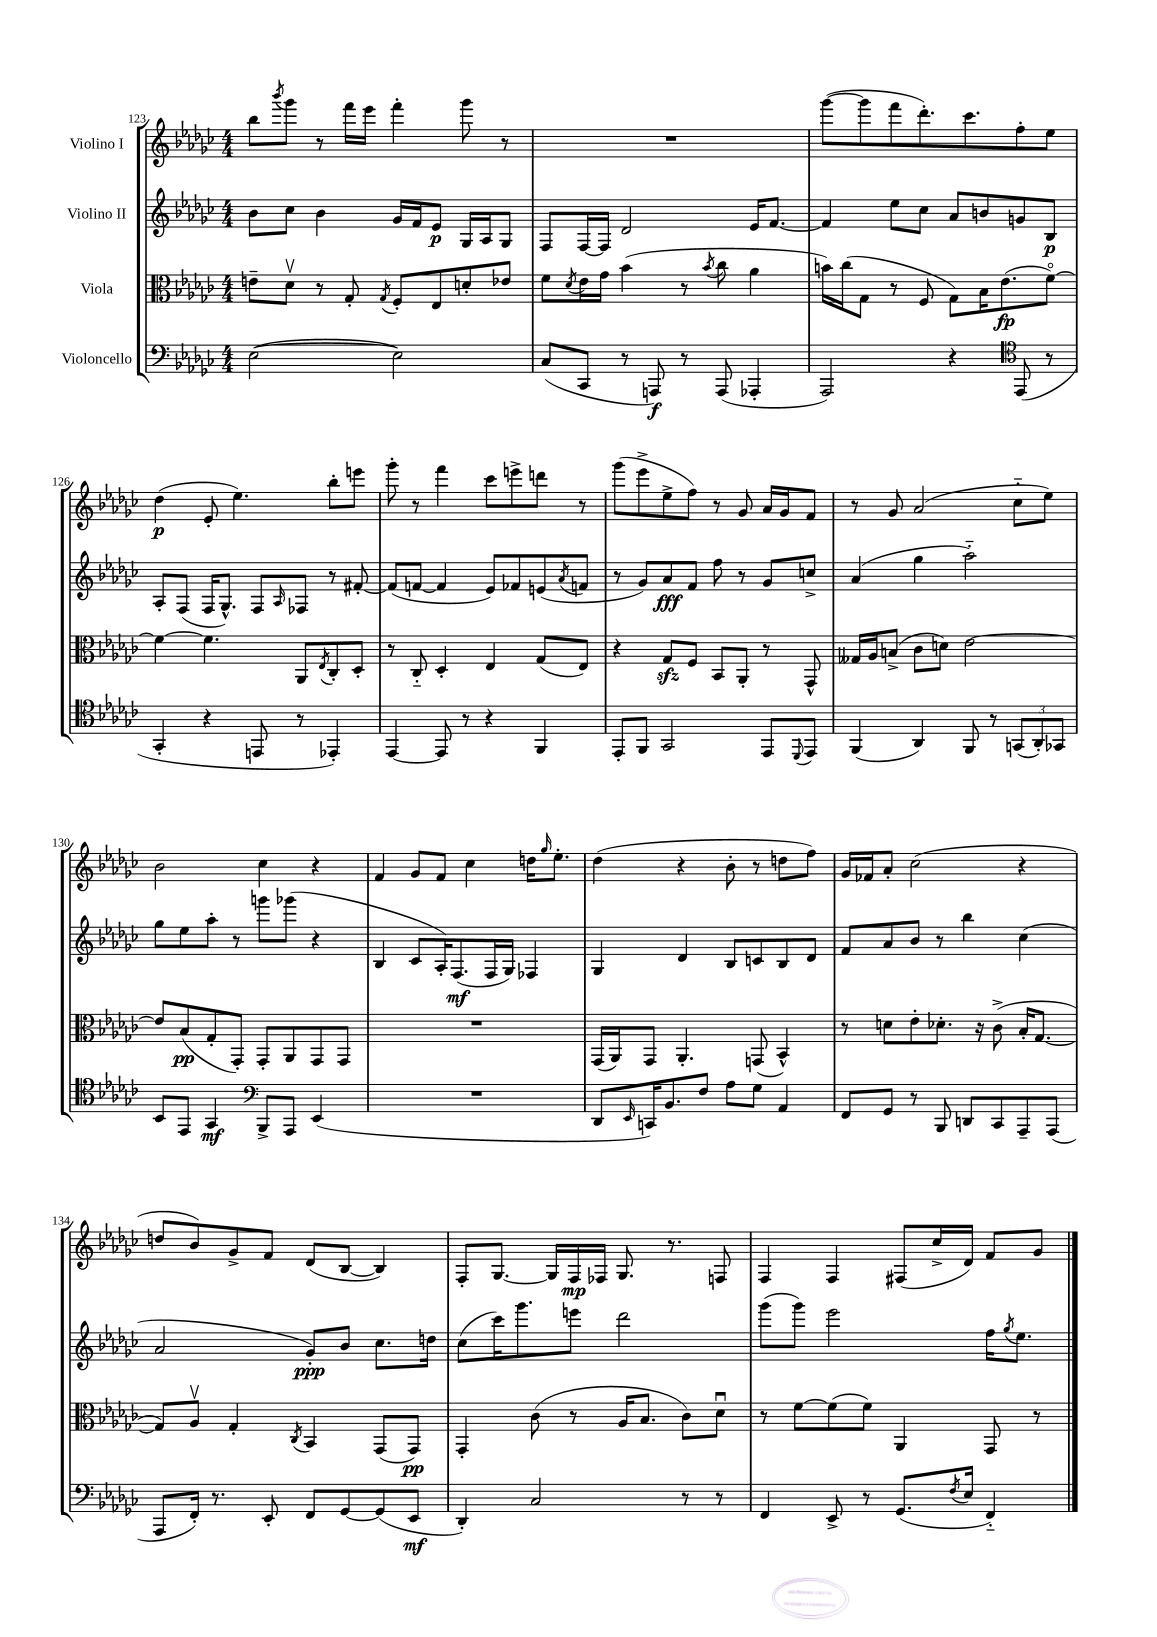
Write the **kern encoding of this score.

**kern	**kern	**kern	**kern
*staff4	*staff3	*staff2	*staff1
*clefF4	*clefC3	*clefG2	*clefG2
*k[b-e-a-d-g-c-]	*k[b-e-a-d-g-c-]	*k[b-e-a-d-g-c-]	*k[b-e-a-d-g-c-]
*M4/4	*M4/4	*M4/4	*M4/4
([2E-\	8e~\L	8b-\L	8bb-\L
.	.	.	8qbbb-/
.	8d-v\J	8cc-\J	8ggg-\J
.	8r	4b-\	8r
.	8G-'/	.	16fff\LL
.	.	.	16eee-\JJ
.	8qG-/	.	.
2E-\])	8F'/L	16g-/LL	4fff'\
.	.	16f/J	.
.	8E-/	8e-/J	.
.	8d'/	16G-/LL	8ggg-\
.	.	16A-/J	.
.	8e-/J	8G-/J	8r
=	=	=	=
(8C-/L	8f\L	8F/L	1r
.	8qd-/	.	.
8CC-/J	16e-\L	[16F/L	.
.	16g-\JJ	16F/]JJ	.
8r	(4b-\	2d-/	.
8AAA/)	.	.	.
8r	8r	.	.
.	8qb-/	.	.
(8AAA/	8cc-\	.	.
4AAA-'/	4a-\	16e-/LK	.
.	.	[8.f/J	.
=	=	=	=
2AAA-/)	16b\LL)	4f/]	([8ggg-\L
.	(16cc-\J	.	.
.	8G-\J	.	8ggg-\]
.	8r	8ee-\L	8fff\
.	8F/	8cc-\J	8.ddd-'\)
4r	8G-\L)	8a-/L	.
.	.	.	8.ccc-\
.	16B-\K	8b/	.
.	(8.e-\	.	.
*clefC4	*	*	*
(8EE-/	.	8g/	8ff'\
8r	[8fo\J)	8B-/J	8ee-\J
=	=	=	=
4GG-'/	4f\_	8A-'/L	(4dd-\
.	.	(8F/J	.
4r	4.f\]	16F/LK	8e-'/
.	.	8.G-^^/J)	.
.	.	.	4.ee-\)
8EE/	.	8F/L	.
.	.	16qqA-/	.
8r	8AA-/L	8F-/J	.
.	8qE-/	.	.
4EE-'/)	8C-'/	8r	8bb-'\L
.	8D-'/J	[8f#'/	8eee\J
=	=	=	=
[4EE-/	8r	(8f#/]L	8ggg-'\
.	8C-'~/	[8f/J	8r
8EE-/]	4D-'/	4f/]	4fff\
8r	.	.	.
4r	4E-/	8e-/L)	8ccc-\L
.	.	8f-/	8eee^\
4FF/	(8G-/L	(8e/	8ddd\J
.	.	8qa-/	.
.	8E-/J)	8f/J	8r
=	=	=	=
8EE-'/L	4r	8r	(8ggg-\L
8FF/J	.	8g-/L)	8eee-^\
2GG-/	8G-/L	8a-/	8ee-^\
.	8F/J	8f/J	8ff\J)
.	8BB-/L	8ff\	8r
.	8AA-'/J	8r	8g-/
8EE-/L	8r	8g-/L	16a-/LL
.	.	.	16g-/J
8qqDD-/	.	.	.
8EE-/J	8GG-^^/	8cc^/J	8f/J
=	=	=	=
(4FF/	16G--/LL	(4a-/	8r
.	16A-/J	.	.
.	(8B^/J	.	8g-/
4AA-/)	8c-\L	4gg-\	(2a-/
.	8d\J)	.	.
8FF/	[2e-\	2aa-'~\)	.
8r	.	.	.
(12GG/L	.	.	8cc-'~\L
12AA-'/)	.	.	.
.	.	.	8ee-\J)
12GG-/J	.	.	.
=	=	=	=
8BB-/L	8e-/]L	8gg-\L	2b-\
8EE-/J	(8B-/	8ee-\	.
4GG-/	8G-'/	8aa-'\J	.
.	8GG-'/J)	8r	.
*clefF4	*	*	*
8BBB-^/L	8GG-'/L	8ggg\L	4cc-\
8AAA-/J	8AA-/	(8ggg-\J	.
(4EE-/	8GG-/	4r	4r
.	8GG-/J	.	.
=	=	=	=
1r	1r	4B-/	4f/
.	.	8c-/L	8g-/L
.	.	16A-'/K)	8f/J
.	.	(8.F/	.
.	.	.	4cc-\
.	.	16F/L	.
.	.	16G-/JJ)	.
.	.	4F-/	16dd\LK
.	.	.	16qqgg-/
.	.	.	8.ee-'\J
=	=	=	=
8DD-/L	(16GG-/LL	4G-/	(4dd-\
.	16AA-/J)	.	.
16qqEE-/	.	.	.
16CC/K)	8GG-/J	.	.
8.BB-/	.	.	.
.	4.AA-'/	4d-/	4r
8F/J	.	.	.
8A-\L	.	8B-/L	8b-'\
8G-\J	(8GG/	8c/	8r
4AA-/	4BB-^^/)	8B-/	8dd\L
.	.	8d-/J	8ff\J)
=	=	=	=
8FF/L	8r	8f/L	16g-/LL
.	.	.	16f-/J
8GG-/J	8d\L	8a-/	8a-'/J
8r	8e-'\	8b-/J	(2cc-\
8BBB-/	8.d-'\J	8r	.
8DD/L	.	4bb-\	.
.	16r	.	.
8CC-/	(8c-^\	.	.
8AAA-~/	16B-'/LK	(4cc-\	4r
.	[8.G-/J	.	.
(8AAA-/J	.	.	.
=	=	=	=
8AAA-/L	8G-/]L)	2a-/	8dd/L
16FF'/Jk)	8A-v/J	.	8b-/)
8.r	.	.	.
.	4G-'/	.	8g-^/
8EE-'/	.	.	8f/J
.	8qC-/	.	.
8FF/L	4BB-/	8g-'/L)	(8d-/L
[8GG-/	.	8b-/J	[8B-/J
(8GG-/]	(8GG-/L	8.cc-\L	4B-/])
8EE-/J	8GG-/J)	.	.
.	.	16dd\Jk	.
=	=	=	=
4DD-'/)	4GG-'/	(8cc-\L	8F'/L
.	.	16ccc-\K)	[8.G-/J
.	.	8.ggg-\	.
2C-/	(8c-\	.	.
.	.	.	16G-/]LL
.	8r	8eee\J	16F/
.	.	.	16F-/JJ
.	16A-/LK	2ddd-\	8.G-/
.	8.B-/J	.	.
.	.	.	8.r
8r	8c-\L)	.	.
8r	8d-u\J	.	8F/
=	=	=	=
4FF/	8r	(8ggg-\L	4F/
.	[8f\L	8ggg-\J)	.
8EE-^/	(8f\]	2eee-\	4F/
8r	8f\J)	.	.
(8.GG-/L	4AA-/	.	(8F#/L
.	.	.	16cc-^/L
8qF/	.	.	.
16E-/Jk	.	.	16d-/JJ)
4FF'~/)	8GG-/	16ff\LK	8f/L
.	.	8qgg-/	.
.	.	8.ee-\J	.
.	8r	.	8g-/J
==	==	==	==
*-	*-	*-	*-
